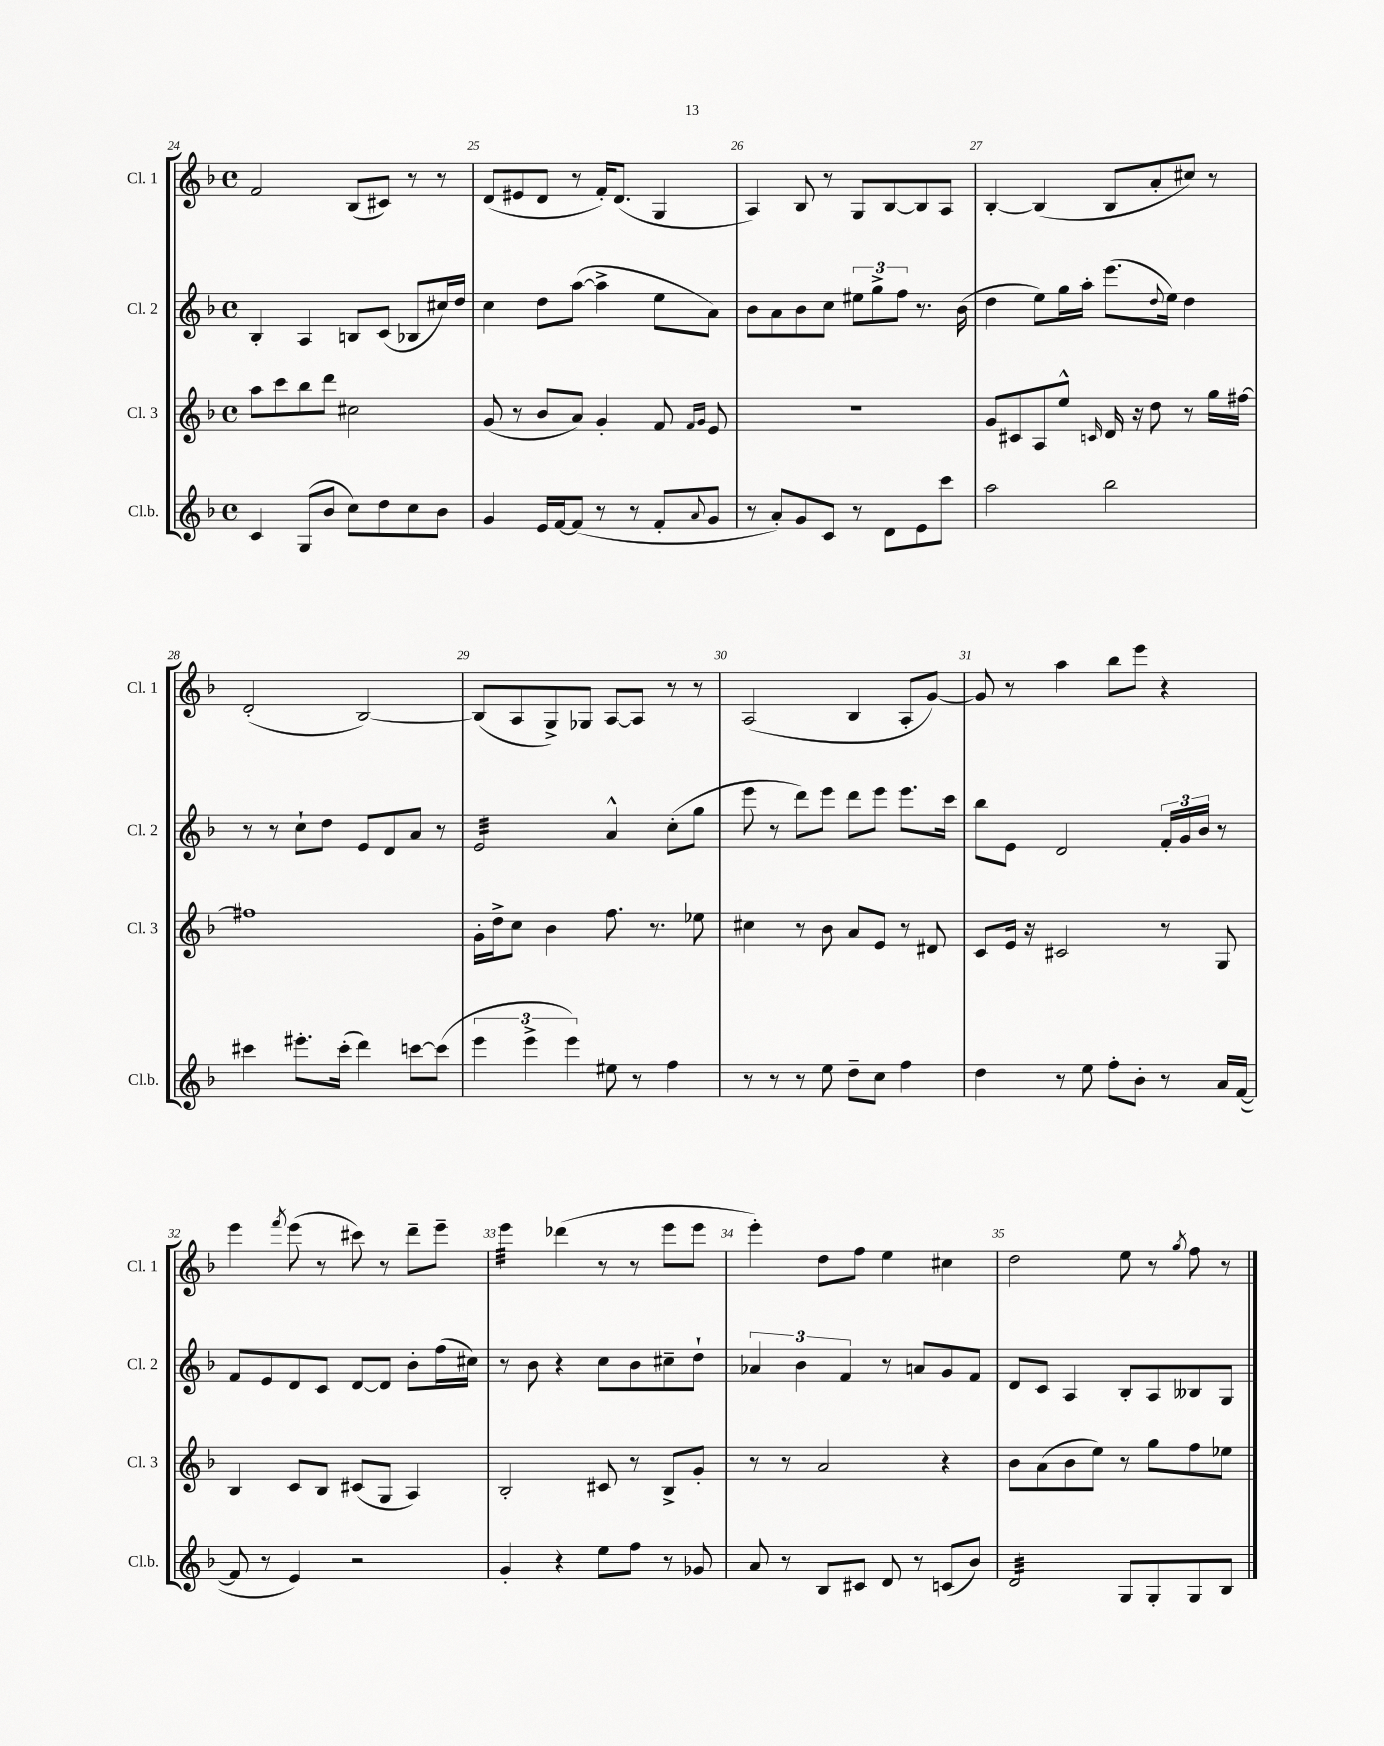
<<
\new StaffGroup <<
\new Staff = "s0" \with { instrumentName = "Cl. 1" shortInstrumentName = "Cl. 1" } {
    \clef treble \key f \major \defaultTimeSignature \time 4/4
    f'2 bes8( cis'8) r8 r8 |
    d'8( eis'8 d'8 r8 f'16-.) d'8.( g4 |
    a4) bes8 r8 g8 bes8~ bes8 a8 |
    bes4~-. bes4( bes8 a'8-. cis''8) r8 |
    d'2-.( bes2~) |
    bes8( a8 g8->) ges8 a8~ a8 r8 r8 |
    a2( bes4 a8-. g'8~) |
    g'8 r8 a''4 bes''8 e'''8 r4 |
    e'''4 \acciaccatura { f'''8 } e'''8( r8 cis'''8) r8 d'''8-- e'''8-- |
    e'''4:32 des'''4( r8 r8 e'''8 e'''8 |
    e'''4-.) d''8 f''8 e''4 cis''4 |
    d''2 e''8 r8 \acciaccatura { g''8 } f''8 r8 \bar "|." |
}
\new Staff = "s1" \with { instrumentName = "Cl. 2" shortInstrumentName = "Cl. 2" } {
    \clef treble \key f \major \defaultTimeSignature \time 4/4
    bes4-. a4 b8 c'8( bes8 cis''16) d''16 |
    c''4 d''8 a''8~( a''4-> e''8 a'8) |
    bes'8 a'8 bes'8 c''8 \tuplet 3/2 { eis''8 g''8-> f''8 } r8. bes'16( |
    d''4 e''8) g''16 a''16-. e'''8.( \appoggiatura { d''8 } e''16) d''4 |
    r8 r8 c''8-! d''8 e'8 d'8 a'8 r8 |
    e'2:32 a'4-^ c''8-.( g''8 |
    e'''8 r8 d'''8) e'''8 d'''8 e'''8 e'''8. c'''16 |
    bes''8 e'8 d'2 \tuplet 3/2 { f'16-. g'16 bes'16 } r8 |
    f'8 e'8 d'8 c'8 d'8~ d'8 bes'8-. f''16( cis''16) |
    r8 bes'8 r4 c''8 bes'8 cis''8-- d''8-! |
    \tuplet 3/2 { aes'4 bes'4 f'4 } r8 a'8 g'8 f'8 |
    d'8 c'8 a4 bes8-. a8 beses8 g8 \bar "|." |
}
\new Staff = "s2" \with { instrumentName = "Cl. 3" shortInstrumentName = "Cl. 3" } {
    \clef treble \key f \major \defaultTimeSignature \time 4/4
    a''8 c'''8 bes''8 d'''8 cis''2 |
    g'8( r8 bes'8 a'8) g'4-. f'8 \grace { f'16 g'16 } e'8 |
    R1 |
    g'8 cis'8 a8 e''8-^ \grace { c'16 } d'16 r16 d''8 r8 g''16 fis''16~ |
    fis''1 |
    g'16-. d''16-> c''8 bes'4 f''8. r8. ees''8 |
    cis''4 r8 bes'8 a'8 e'8 r8 dis'8 |
    c'8 e'16 r16 cis'2 r8 g8 |
    bes4 c'8 bes8 cis'8( g8 a4) |
    bes2-. cis'8 r8 bes8-> g'8-. |
    r8 r8 a'2 r4 |
    bes'8 a'8( bes'8 e''8) r8 g''8 f''8 ees''8 \bar "|." |
}
\new Staff = "s3" \with { instrumentName = "Cl.b." shortInstrumentName = "Cl.b." } {
    \clef treble \key f \major \defaultTimeSignature \time 4/4
    c'4 g8( bes'8 c''8) d''8 c''8 bes'8 |
    g'4 e'16 f'16~ f'8( r8 r8 f'8-. \appoggiatura { a'8 } g'8 |
    r8 a'8-.) g'8 c'8 r8 d'8 e'8 c'''8 |
    a''2 bes''2 |
    cis'''4 eis'''8.-. cis'''16-.( d'''4) c'''8~ c'''8( |
    \tuplet 3/2 { e'''4 e'''4-> e'''4) } eis''8 r8 f''4 |
    r8 r8 r8 e''8 d''8-- c''8 f''4 |
    d''4 r8 e''8 f''8-. bes'8-. r8 a'16 f'16~( |
    f'8 r8 e'4) r2 |
    g'4-. r4 e''8 f''8 r8 ges'8 |
    a'8 r8 bes8 cis'8 d'8 r8 c'8( bes'8) |
    d'2:32 g8 g8-. g8 bes8 \bar "|." |
}
>>
>>
\layout { \context { \Score currentBarNumber = #24 \override BarNumber.break-visibility = ##(#f #t #t) barNumberVisibility = #all-bar-numbers-visible } }
